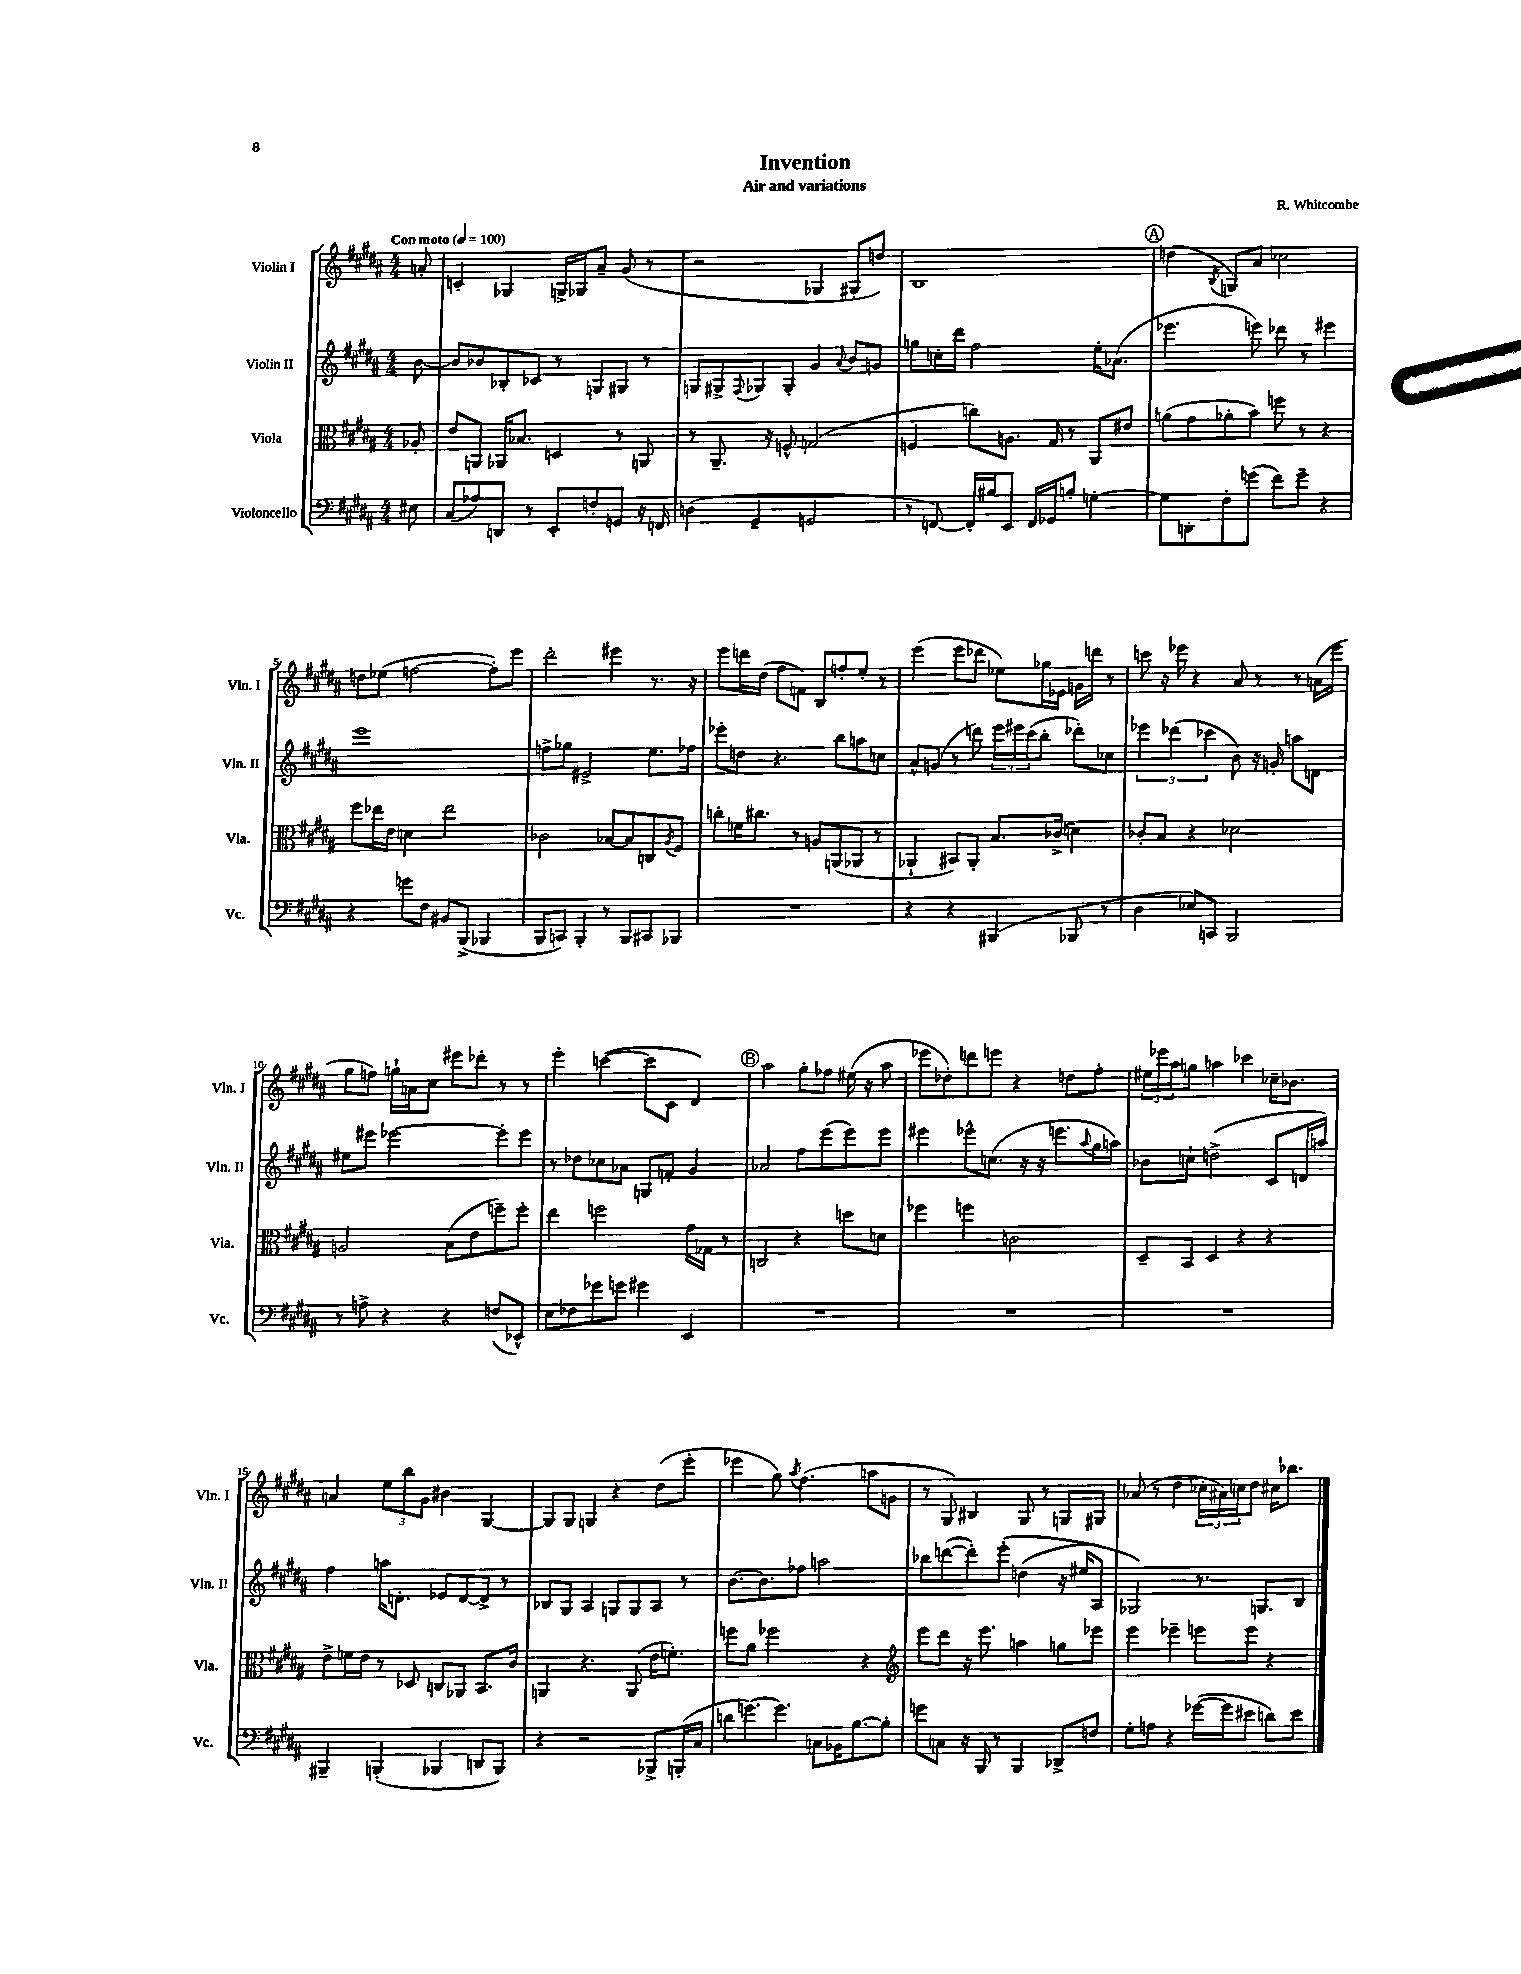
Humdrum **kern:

**kern	**kern	**kern	**kern
*staff4	*staff3	*staff2	*staff1
*clefF4	*clefC3	*clefG2	*clefG2
*k[f#c#g#d#a#]	*k[f#c#g#d#a#]	*k[f#c#g#d#a#]	*k[f#c#g#d#a#]
*M4/4	*M4/4	*M4/4	*M4/4
*MM100	*MM100	*MM100	*MM100
8E#	8A-'	[8b	8a'
=	=	=	=
(8C#	8e	8b]	4c'
8A-)	8AA	8b-	.
8DD	16AA-	8B-'	4G-
.	8.B-	.	.
8r	.	8c-	.
8EE'	4D	8r	16G^
.	.	.	16G-
8F'	.	8G	8a#~
8GG	8r	8G#	(8g#
16r	8AA	8r	8r
16FF	.	.	.
=	=	=	=
(4D	8r	8G	2r
.	8.AA#~	8G#^	.
.	.	8qqF#	.
4GG#~	.	8G-	.
.	16r	.	.
.	8F^^	8G-'	.
2GG	(2G	4g#	4G-
.	.	8qqa#	.
.	.	8b	8G#'
.	.	8g	8dd)
=	=	=	=
8r	4F	8gg	1B
[8FF)	.	16cc'	.
.	.	16ddd#	.
16FF']	8cc)	2ff#	.
16B#	.	.	.
8EE	8.A	.	.
16FF	.	.	.
16GG-	16G#	.	.
8B'	8r	.	.
[4G'	8AA#	16ee'	.
.	.	(8.a-	.
.	8e#	.	.
=	=	=	=
8G]	(8a	4.eee-	(4dd
8DD'	8g#	.	.
.	.	.	8qB
8F#'	8a-'	.	8G)
(8g	8b)	8eee)	8a#
8f#)	8ff	8ddd-	2cc-
8g~	8r	8r	.
4r	4r	4eee#	.
=	=	=	=
4r	8ff#	1eee	8dd
.	16ee-	.	(8ee-
.	16e	.	.
8g	4d	.	[2ff
8F#	.	.	.
8BB#	2ee-	.	.
(8BBB^	.	.	.
4BBB-	.	.	8ff'])
.	.	.	8eee
=	=	=	=
8BBB	2c-	8ff^	2ddd#'
8CC)	.	8gg-	.
4BBB'	.	2e#^	.
8r	[8B-	.	4eee#
8BBB	8B-]	.	.
8CC#	8C	8.ee	8.r
.	8qA#	.	.
8BBB-	8F#	.	.
.	.	16ff-	16r
=	=	=	=
1r	8cc'	8eee-'	8eee
.	16f	8dd	16ddd
.	8.cc#	.	(16dd#
.	.	4.r	8ff#
.	8r	.	8f)
.	8A	.	8B
.	(8AA	8bb	8ff'
.	8AA-	8aa	8ee'
.	8r	8cc	8r
=	=	=	=
4r	4AA-`	8a#^^	(4eee
.	.	(8g	.
4r	8BB#)	8r	8eee
.	8AA-'	8ddd)	8ddd-
(4BBB#	8.B	24eee	8ee-)
.	.	24eee#	.
.	.	(24ccc#	.
.	.	8bb'	16gg-
.	(16c-^	.	16e-
8BBB-	4d)	8ddd-')	16g
.	.	.	16ddd
8r	.	8cc-	8r
=	=	=	=
4D#	8c-'	6eee-	8ccc
.	8B	.	16r
.	.	(6ddd-	.
.	.	.	16eee-
8E-)	4r	.	4r
.	.	6ccc-	.
8CC	.	.	.
2BBB	2d-	8b)	8a#
.	.	16r	8r
.	.	16g'	.
.	.	8aa	8r
.	.	8d	(16a
.	.	.	16eee-
=	=	=	=
8r	2A	8ee#	8gg#
8A^	.	8eee#	8ff)
4r	.	[2eee-	16gg`
.	.	.	16a
.	.	.	8cc#
4r	(8B	.	8eee#
.	8e	.	8ddd-'
(8F	8ff~)	8eee-']	8r
8EE-^^)	8ff'	8eee-	8r
=	=	=	=
8E	4ee	8r	4eee'
8F-	.	8dd-	.
8g-	2ff	8cc-	([4ccc
8g	.	8a-	.
4g#	.	8G	8ccc]
.	.	8f'	8c#
4EE	16g#	4g#	4d#)
.	16G-	.	.
.	8r	.	.
=	=	=	=
1r	2C	2a-	2aa#
.	4r	8ff#	8gg#'
.	.	(8eee	8ff-
.	8dd	8eee)	(16ee#
.	.	.	16r
.	8d	8eee	8aa#
=	=	=	=
1r	4ff-	4eee#	8eee-
.	.	.	8dd-')
.	4ff	8eee-^^	8ddd
.	.	(8.cc	8eee
.	2c	.	4r
.	.	16r	.
.	.	16r	.
.	.	8.eee	.
.	.	.	8dd
.	.	8qqaa#	.
.	.	16gg#	8ff#'
.	.	16aa)	.
=	=	=	=
1r	8D#~	8b-	24ee#
.	.	.	24eee-
.	.	.	24aa#
.	8BB	8cc`	8gg
.	4D#	(2dd^	4aa
.	4r	.	4ccc-
.	4r	8c#	16cc-~
.	.	.	8.b-
.	.	16d	.
.	.	16aa)	.
=	=	=	=
4BBB#~	8e^	4ff#	4a
.	16f	.	.
.	16e	.	.
(4BBB'	8r	16aa	12ee
.	.	8.d'	.
.	.	.	12bb
.	8D-	.	.
.	.	.	12g#
4BBB-	8C	8e-	4b#
.	8AA-	[8d	.
8DD	8.BB	8d^]	[4G#
8BBB-)	.	8r	.
.	16c#	.	.
=	=	=	=
4r	4AA	8B-	8G#]
.	.	8G#	8G#
2r	4.r	4A#	4G
.	.	8G	4r
.	(8AA	8G	.
8BBB-^	16e	8A#	(8dd#
.	8.f')	.	.
(16BBB'	.	8r	8eee'
16C#	.	.	.
=	=	=	=
8d	8ff	[8.b	4eee-
[8.g)	8a#	.	.
.	.	8.b]	.
.	2ff-	.	8gg#)
8.g]	.	.	.
.	.	.	8qaa#
.	.	8ff-	(4.ff#
8C	.	2aa	.
16BB-	.	.	.
[8.B	.	.	.
.	4r	.	8aa
8B']	.	.	8g
=	=	=	=
*	*clefG2	*	*
8g	8eee	8bb-	8r
8C	8ddd#	([8ddd	8G#)
16r	16r	8ddd'])	4B#
16BBB	8.eee	.	.
8r	.	&(8eee'	.
4BBB	4aa	(4dd	8G#
.	.	.	8r
8DD-^	8gg	16r	8G
.	.	16ee#	.
8F	8eee-	8A#)	8G#
=	=	=	=
8G#'	4eee	2G-&)	(8a-
8A	.	.	8r
4r	4eee-~	.	4dd#
([16g-	8eee	8.r	24cc-'
.	.	.	24a#)
16g-]	.	.	.
.	.	.	24cc
8e#	8eee	.	8dd#
.	.	8.G	.
8d)	4r	.	16cc#
.	.	.	8.bb-
8e#	.	8B	.
==	==	==	==
*-	*-	*-	*-
